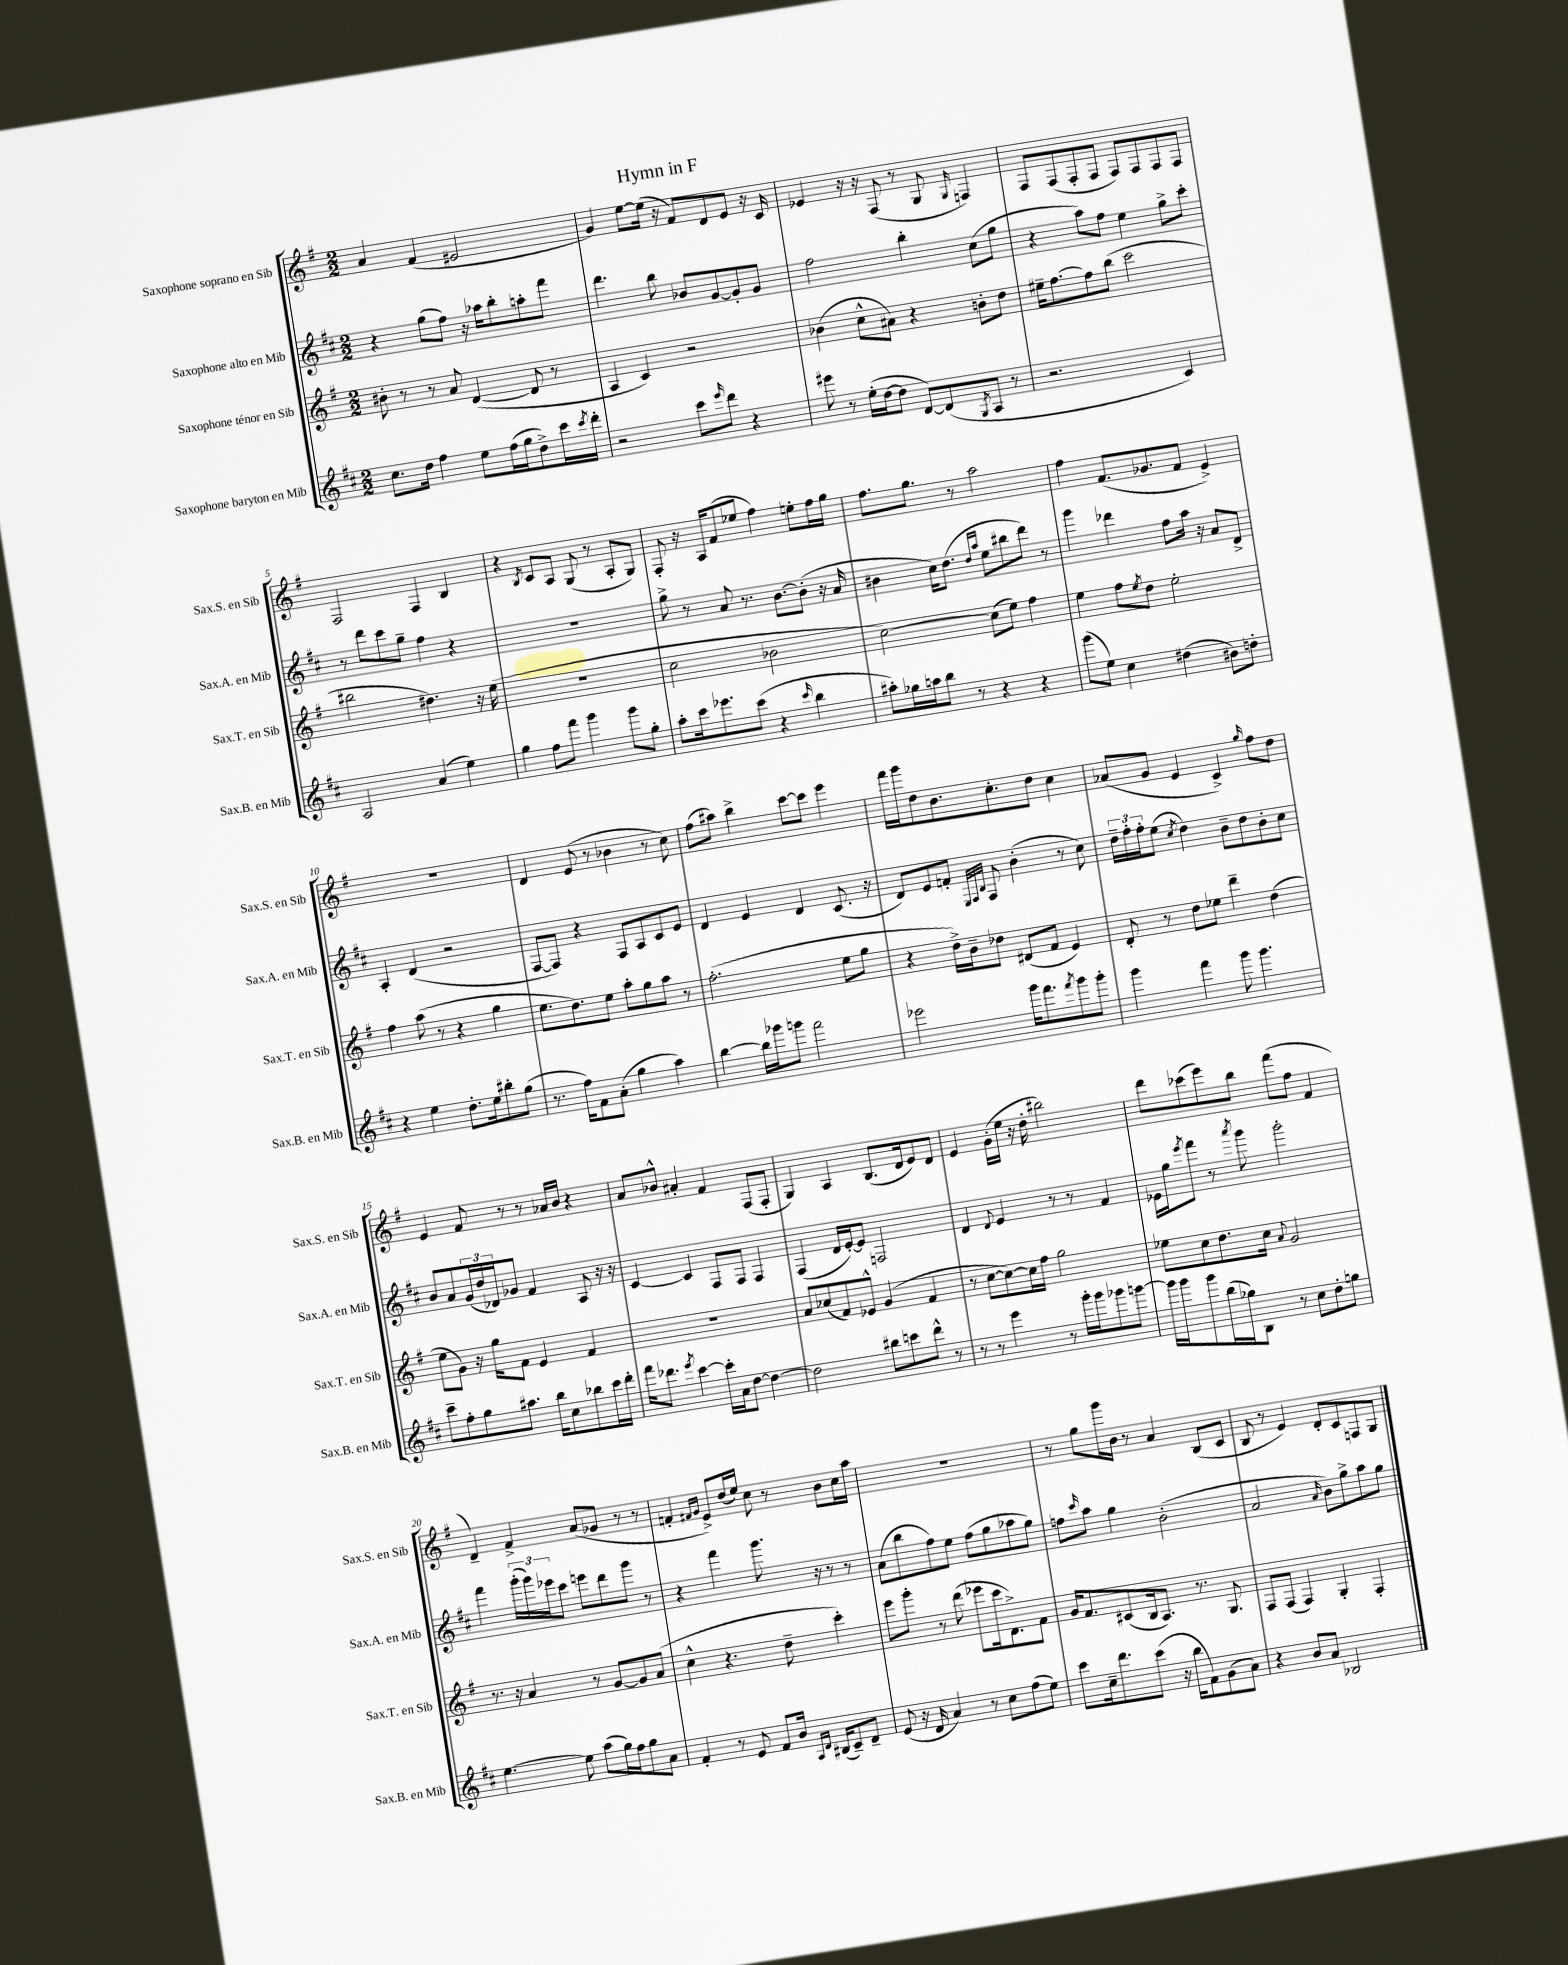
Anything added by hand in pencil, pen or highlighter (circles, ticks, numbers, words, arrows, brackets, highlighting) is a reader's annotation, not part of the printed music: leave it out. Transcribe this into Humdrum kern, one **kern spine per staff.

**kern	**kern	**kern	**kern
*staff4	*staff3	*staff2	*staff1
*clefG2	*clefG2	*clefG2	*clefG2
*k[f#c#]	*k[f#]	*k[f#c#]	*k[f#]
*M2/2	*M2/2	*M2/2	*M2/2
8.cc#\L	8b#'\	4r	4a/
.	8r	.	.
16dd\Jk	.	.	.
4ff#\	8r	(8gg\L	(4f#/
.	8a/	8ff#\J)	.
8ee\L	([4d/	16r	2e#/
.	.	16aa-\LK	.
(16ff#\L	.	8bb'\	.
16gg\J	.	.	.
8dd^\)	8d/]	8aa'\	.
16ccc#\L	8r	8fff#\J	.
8qccc#/	.	.	.
16ddd'\JJ	.	.	.
=	=	=	=
2r	4A/	4.ddd\	4g/)
.	4c/)	.	[8ee\L
.	.	8bb\	(16ee\]Jk
.	.	.	16r
8ccc#\L	2r	8b-/L	8f#/L)
16qqeee/	.	.	.
8ddd\J	.	[8g/	8d/
4r	.	8g'/]	8e/J
.	.	8g/J	16r
.	.	.	16c/
=	=	=	=
8eee#\	(4b-\	2ff#\	4e-/
8r	.	.	.
(16ee'\LL	8cc^^\L	.	16r
[16dd\J	.	.	16r
8dd\]J	8a#\J)	.	(8F#/
[8d/L)	4r	4bb'\	8r
(8d/]	.	.	8G/
8qG/	.	.	16qqG/
8A/J	8b'\L	(8cc#\L	4F/)
8r	8dd\J	8gg\J	.
=	=	=	=
2.r	16ee#~\LK	4r	8F#/L
.	[8.ff#\	.	.
.	.	.	(8F#/
.	8ff#\]	8aa\L)	8F#'/
.	(8bb\J	8ff#\J	8F#/J
.	2ccc\	4ee\	8F#/L)
.	.	.	8F#/
4c#/)	.	8gg^\L	8F#/
.	.	8ccc#'\J	8F#/J
=	=	=	=
2A/	2bb#\	8r	2F#/
.	.	8ddd\L	.
.	.	8ccc#\	.
.	.	8gg~\J	.
(4a/	4.dd#\)	4ff#\	4F#/
4ee\)	.	4r	4B/
.	16r	.	.
.	(16ee\	.	.
=	=	=	=
4gg\	1r	1r	4r
.	.	.	8qB/
8ff#\L	.	.	8c/L
8fff#\J	.	.	8A/J
4ggg\	.	.	(8G/
.	.	.	8r
8ggg\L	.	.	8A'/L
8gg'\J	.	.	8G/J)
=	=	=	=
8aa'\L	2cc\	8gg^\	8F#'/
16ccc#\k	.	8r	16r
8.eee-\	.	.	16A/LK
.	.	8a/	(8f#/
(8ccc#\J	.	8.r	8ee-/J
4r	2b-\	.	4ff#\)
.	.	[8.b\L	.
16qqccc#/	.	.	.
4bb\	.	(8b'\]J	8ee'\L
.	.	16r	16ff#\L
.	.	16a/	16gg\JJ
=	=	=	=
8aa#'\L)	[2cc\)	4b#\	8.ff#\L
16gg-\L	.	.	.
16aa\J	.	.	8.gg\J
8bb\J	.	16cc#\LK)	.
.	.	(8.dd\J	.
8r	.	.	8r
.	.	16qqdd/LL	.
.	.	16qqaa/JJ	.
4r	(8cc\]L	8ee\L	2aa\
.	8ee\J)	8bb#\	.
4r	4ff#\	8ddd\J)	.
.	.	8r	.
=	=	=	=
(8ggg\L	4ee\	4ggg\	4ff#\
8ee\J)	.	.	.
4cc#\	8ff#\L	4ddd-\	(8.f#/L
.	8qee/	.	.
.	8dd\J	.	.
.	.	.	8.g-/
(4dd#\	2ee'\	8ff#\L	.
.	.	16aa\Jk	8f#/J
.	.	16r	.
8b#\L)	.	8a/L	4e^/)
8dd'\J	.	8d^/J	.
=	=	=	=
4r	4ff#\	4A'/	1r
4ee\	(8aa\	(4d/	.
.	8r	.	.
8.dd'\L	4r	2r	.
16ee\k	.	.	.
8bb#'\	4gg\	.	.
(8gg\J	.	.	.
=	=	=	=
8.r	8.ee\L	[8F#/L	4d/
.	.	8F#/]J)	.
16ff#\LK)	8.dd\)	.	.
8f#\	.	4r	(8e/
(8a'\J	8ee\J	.	8r
4gg\	8aa'\L	8F#/L	4b-\
.	8gg\	8A/	.
4aa\)	8aa\J	8c#/	8r
.	8r	8e/J	8cc\)
=	=	=	=
[4bb\	(2.ff#'\	4d/	(8ff#\L
.	.	.	8aa#\J)
16bb\]LL	.	4e/	4bb^\
16ggg-\J	.	.	.
8ggg\J	.	.	.
2fff#\	.	4d/	[8ccc\L
.	.	.	8ccc\]J
.	8ee\L	(8.c#/	4eee\
.	8gg\J	.	.
.	.	16r	.
=	=	=	=
2eee-\	4r	8d/L)	16fff#\LL
.	.	.	16ggg\J
.	.	8e/	8dd\
.	16dd^\LL)	8f'/J	8.b\
.	16b~\J	.	.
.	.	32qqE/LLL	.
.	.	32qqF#/	.
.	.	32qqB/JJJ	.
.	8dd-\J	8F#/	.
.	.	.	8.cc'\
16ggg\LK	(8d#/L	(4b'\	.
8.fff#\	.	.	.
.	8f#/J	.	8dd\J
8qfff#/	.	.	.
8ggg\	4e/)	8r	4cc\
8ggg'\J	.	8cc#\)	.
=	=	=	=
4ggg\	8d'/	24dd~\LL	(8a-/L
.	.	24ff#'\	.
.	.	24ff#'\J	.
.	8r	(8ee\J	8g/J
.	.	8qcc#/	.
4fff#\	8dd\L	4dd\)	4e/
.	8ee-\J	.	.
8ggg\	4ddd~\	8b~\L	4c^/)
4.ggg\	.	8dd\	.
.	.	.	16qqgg/
.	(4dd\	8b'\	8ff#\L
.	.	8cc#\J	8dd\J
=	=	=	=
8ccc#~\L	8ee\L	8b/L	4e/
8ff#'\	8g\J)	8a/	.
8gg\	16r	(24g/L	8f#/
.	.	24dd/	.
.	16gg\LK	.	.
.	.	24d-/J)	.
8.aa#\J	8f#\J	8g-/J	8r
.	4e/	4f#/	8r
16bb\LK	.	.	.
8cc#\	.	.	16a-/LL
.	.	.	16b/JJ
8bb-\	4f#/	8A/	4r
16ccc#\L	.	16r	.
16ddd'\JJ	.	16r	.
=	=	=	=
16fff#\LK	1r	[4c#/	8a/L
8.ddd-\J	.	.	.
.	.	.	8b-^^/J
8qeee/	.	.	.
[4ccc#\	.	4c#/]	4a#'/
16ccc#'\]LL	.	8F#/L	4f#/
16a\J	.	.	.
[8dd\J	.	8F#/J	.
4dd\_	.	4F#/	(8F#/L
.	.	.	8F#'/J
=	=	=	=
2dd\]	8a/L	(4F#/	4G/)
.	(8cc-/	.	.
.	8f#/)	16d/LL	4A/
.	.	[16e'/J)	.
.	8e-^^/J	8e/]J	.
8bb#\L	(4g/	2F/	(8.B/L
8ccc\	.	.	.
.	.	.	16d/k
8ddd^^\J	4f#/	.	8e/)
8r	.	.	8d/J
=	=	=	=
8r	8r	4d/	4e/
8r	[8cc\L	.	.
.	.	8qqd/	.
4eee\	8cc\_)	4e/	(16g'\LL
.	.	.	16ee\JJ
.	16cc\]L	.	16r
.	16ff#\JJ	.	16dd'\
8r	2gg\	8r	2bb#\)
16ggg'\LL	.	8r	.
16ggg\J	.	.	.
8ggg-\	.	4f#/	.
[8ggg\J	.	.	.
=	=	=	=
16ggg\]LL	8ee-\L	16e-\LL	8ddd\L
16ggg\J	.	16gg\J	.
.	.	8qeee/	.
8ggg\	8cc\	8fff#\J	(8ccc-\
(16bb\L	8.dd\	8r	8eee\)
16gg-\J)	.	.	.
.	.	8qaaa/	.
8B\J	.	8ggg\	8bb\J
.	16cc\Jk	.	.
.	8qqa/	.	.
8r	2g/	2ggg'\	(8fff#\L
8cc#\L	.	.	8ff#\J
8dd'\	.	.	4f#/
8gg\J	.	.	.
=	=	=	=
[4.ee\	8.r	4fff#\	4d~/)
.	16r	.	.
.	4a/	(24ggg'\LL	4f#^/
.	.	24ggg\)	.
.	.	24eee-\J	.
8ee\]	.	8ccc#\J	.
(8aa\L	8r	8eee\L	(8a/L
16gg\L)	[8g/L	8ddd\	8g-/J
16ff#\J	.	.	.
8gg\	8g/]	8ggg\J	8r
8a\J	(8a/J	8r	8r
=	=	=	=
4f#'/	4cc^^\	4r	4f'/
.	.	.	16qqf#/LL
.	.	.	16qqg/JJ
8r	4.r	4fff#\	8e^/L)
8e/	.	.	(16dd/L
.	.	.	16ee/JJ)
8f#/L	.	8.ggg\	8cc\
16b/Jk	8dd~\	.	8r
16qqA/LL	.	.	.
16qqd/JJ	.	.	.
(16B#/LK	.	16r	.
8c#~/)	4ccc'\)	8r	8b\L
8d~/J	.	8r	16cc\L
.	.	.	16aa\JJ
=	=	=	=
(8e/	8eee\L	(8a\L	1r
16r	8ggg'\J	8bb\	.
16d/	.	.	.
4a/)	8r	8ff#\)	.
.	(8ddd\	8ee\J	.
8r	8eee-\L	(8ff#\L	.
8cc#\L	16ccc\k	8gg\	.
.	8.d^\)	.	.
(8ff#\	.	8aa-\	.
8ee\J)	8f#\J	8gg\J)	.
=	=	=	=
8ccc#\L	16g/LK	8ff\L	8r
.	8.f#/	.	.
.	.	16qqccc#/	.
16cc#~\k	.	8aa\J	8gg\L
8.ddd\	.	.	.
.	(8c#/	4gg\	16ggg\L
.	.	.	16b\JJ
(8ccc#\J	16B/k	.	8r
.	8.A/J)	.	.
16r	.	(2b'\	4a/
16bb\LK	.	.	.
8f#\)	8.r	.	.
(8g\	.	.	(8B/L
.	8.G/	.	.
8a\J)	.	.	8c/J
=	=	=	=
4r	8F#/L	2a/	8B/
.	(8F#/J	.	8r
8b/L	4F#/)	.	4e/)
8a/J	.	.	.
.	.	16qqa/	.
2B-/	4G'/	8b\L)	8d'/L
.	.	8gg^\	8c/
.	4F#'/	8aa\	8F/
.	.	8gg\J	8G/J
==	==	==	==
*-	*-	*-	*-
